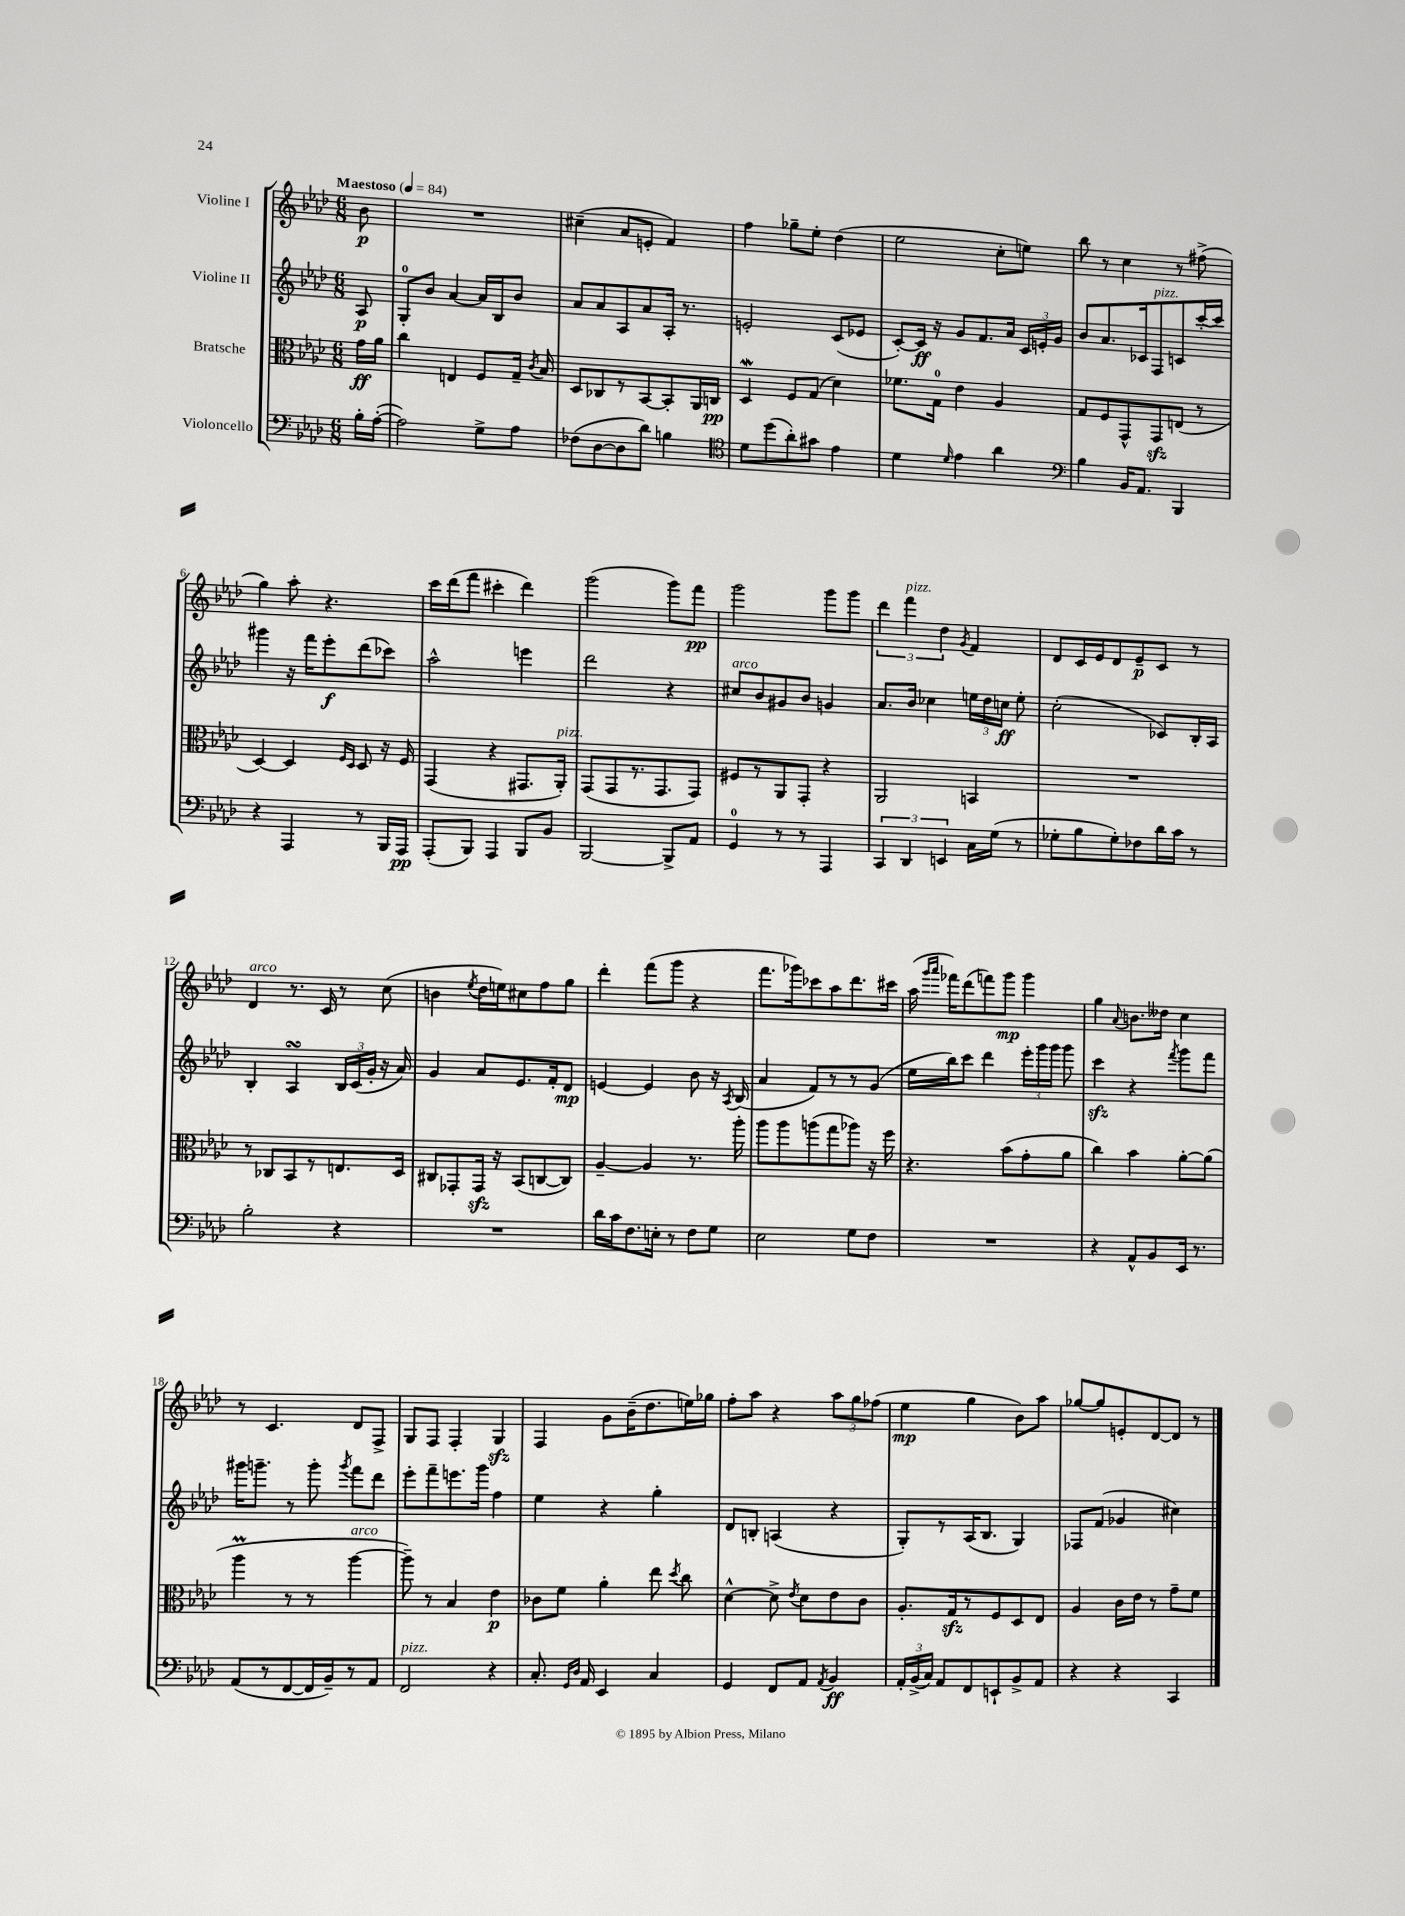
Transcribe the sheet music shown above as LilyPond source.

<<
\new StaffGroup <<
\new Staff = "s0" \with { instrumentName = "Violine I" } {
    \clef treble \key aes \major \numericTimeSignature \time 6/8 \partial 8 \tempo "Maestoso" 4 = 84
    \autoBeamOff bes'8\p |
    R2. |
    cis''4--( aes'8[ e'8]-. f'4) |
    f''4 ges''8[-- ees''8]-. des''4( |
    ees''2 c''8[-. e''8]) |
    bes''8 r8 c''4 r8 fis''8->( |
    g''4) aes''8-. r4. |
    c'''16[ des'''16( f'''8] cis'''4-. des'''4) |
    g'''2( g'''8[) f'''8]\pp |
    g'''2 g'''8[ g'''8] |
    \tuplet 3/2 { des'''4 f'''4^\markup { \italic "pizz." } des''4 } \acciaccatura { g'8 } f'4 |
    des'8[ c'16 ees'16 des'8 ees'8--\p c'8] r8 |
    des'4^\markup { \italic "arco" } r8. c'16 r8 c''8( |
    b'4 \acciaccatura { ees''8 } des''16[ e''16) cis''8 f''8 g''8] |
    des'''4-. f'''8[( g'''8] r4 |
    f'''8.[ ges'''16) ces'''8 aes''8 des'''8. cis'''16] |
    aes''16( \grace { g'''16[ aes'''16] } fes'''16[) des'''8( f'''8) g'''8]\mp g'''4 |
    g''4 \appoggiatura { aes'8 } b'8.[ deses''16] c''4 |
    r8 c'4. des'8[ f8]-> |
    g8[ f8] f4-. g4\sfz |
    f4 g'8[ bes'16--( des''8. e''16) ges''16] |
    f''8[-. aes''8] r4 \tuplet 3/2 { aes''8[ g''8 fes''8]( } |
    ees''4\mp g''4 bes'8[) aes''8] |
    ges''8[~ ges''8 e'8-. des'8~ des'8] r8 \bar "|." |
}
\new Staff = "s1" \with { instrumentName = "Violine II" } {
    \clef treble \key aes \major \numericTimeSignature \time 6/8 \partial 8
    \autoBeamOff aes8\p |
    g8[-0-. bes'8] aes'4~ aes'16[ bes16 bes'8] |
    aes'8[ aes'8 aes8 aes'8 aes16]-. r8. |
    e'2-. c'8[( ees'8] |
    c'8[~-.) c'16]\ff r16 g'8[ f'8. aes'16] \tuplet 3/2 { c'16[ e'16-. g'16] } |
    bes'8[ aes'8. ces'16 f8^\markup { \italic "pizz." } c'8 c'''16~-. c'''16] |
    gis'''4 r16 f'''16[ ees'''8-.\f des'''8( ces'''8]) |
    aes''2-^ e'''4 |
    des'''2 r4 |
    cis''8[^\markup { \italic "arco" } bes'8 gis'8 bes'8] g'4 |
    aes'8.[ bes'16] ces''4 \tuplet 3/2 { e''16[ des''16 c''16]\ff } e''8-. |
    c''2-.( ces'8[) bes16-. aes16] |
    bes4-. aes4\turn \tuplet 3/2 { bes16[ c'16( g'16]-. } r16 aes'16) |
    g'4 aes'8[ ees'8. f'16-. des'8]\mp |
    e'4~ e'4 bes'8 r16 \acciaccatura { aes8 } bes16( |
    aes'4 f'8[) r8 r8 g'8]( |
    ees''16[ bes''16) c'''8] des'''4 \tuplet 3/2 { ees'''16[-. g'''16 g'''16] } g'''8 |
    c'''4\sfz r4 \acciaccatura { f'''8 } g'''8[ f'''8] |
    gis'''16[ g'''8.]-- r8 g'''8-. \acciaccatura { g'''8 } f'''8[ des'''8] |
    ees'''8[-. f'''8-- e'''8. g'''16] f''4 |
    ees''4 r4 g''4-. |
    des'8[ b8]-. a4( r4 |
    g8[-.) r8 aes16( bes8.] g4) |
    fes8[ f'8]( ges'4 cis''4) \bar "|." |
}
\new Staff = "s2" \with { instrumentName = "Bratsche" } {
    \clef alto \key aes \major \numericTimeSignature \time 6/8 \partial 8
    \autoBeamOff g'16[\ff aes'16] |
    c''4 e4 f8[ g16]-- \acciaccatura { c'8 } bes16 |
    des8[ ces8 r8 bes,8~ bes,8-. aes,16 c16]\pp |
    des4\mordent f8[ g8]( des'4) |
    fes'8.[ g16]-0 ees'4 aes4 |
    g8[ f8 g,8-^ g,8\sfz e8]( r8 |
    des4~) des4 \grace { f16[ des16] } des8 r16 f16 |
    g,4( r4 gis,8.[ aes,16]-.^\markup { \italic "pizz." }) |
    g,8[( g,8 r8. g,8. g,8]) |
    fis8[ r8 aes,8 g,8]-. r4 |
    aes,2 b,4 |
    R2. |
    r8 ces8[ bes,8 r8 e8. des16] |
    cis8[ ges,8-. ges,16]\sfz r16 bes,8[( c8~ c8]) |
    aes4~-- aes4 r8. aes''16-. |
    aes''8[ aes''8 a''8( g''8 aes''8]) r16 f''16 |
    r4. bes'8[( g'8-. aes'8] |
    c''4) bes'4 aes'8[~-. aes'8]( |
    aes''4\prall r8 r8 aes''4~^\markup { \italic "arco" } |
    aes''8--) r8 bes4 ees'4\p |
    ces'8[ f'8] aes'4-. ees''8 \acciaccatura { des''8 } c''8 |
    des'4~-^ des'8-> \acciaccatura { ees'8 } des'8[ ees'8 c'8] |
    aes8.[-. g16\sfz r8 f8 des8 ees8] |
    aes4 c'16[ ees'16] r8 g'8[-- f'8] \bar "|." |
}
\new Staff = "s3" \with { instrumentName = "Violoncello" } {
    \clef bass \key aes \major \numericTimeSignature \time 6/8 \partial 8
    \autoBeamOff bes16[-. aes16]~-.( |
    aes2) g8[-> aes8] |
    fes8[( des8~ des8 des'8]) b4 |
    \clef tenor des'8[ des''8( aes'8-.) gis'8] ees'4 |
    des'4 \grace { des'16 } ees'4 aes'4 |
    \clef bass bes4 bes,16[ aes,8.] bes,,4 |
    r4 aes,,4 r8 bes,,16[ aes,,16]\pp |
    aes,,8[-.( bes,,8]) aes,,4 bes,,8[ bes,8] |
    bes,,2~ bes,,8[-> aes,8] |
    g,4-0 r8 r8 aes,,4 |
    \tuplet 3/2 { c,4 des,4 e,4 } c16[ g16]( r8 |
    ges8[-. bes8 ges8-.) fes8 des'16 c'16] r8 |
    bes2-. r4 |
    R2. |
    des'16[ c'16 f8. e16]-. r8 f8[ g8] |
    ees2 g8[ f8] |
    R2. |
    r4 aes,8[-^ bes,8 ees,16] r8. |
    aes,8[( r8 f,8~ f,16 bes,16--) r8 aes,8] |
    f,2^\markup { \italic "pizz." } r4 |
    c8.-. \grace { g,16[ des16] } aes,16 ees,4 c4 |
    g,4 f,8[ aes,8] \acciaccatura { aes,8 } bes,4\ff |
    \tuplet 3/2 { aes,16[-. bes,16->( c16]) } aes,8[ f,8 e,8-! bes,8-> aes,8] |
    r4 r4 c,4 \bar "|." |
}
>>
>>
